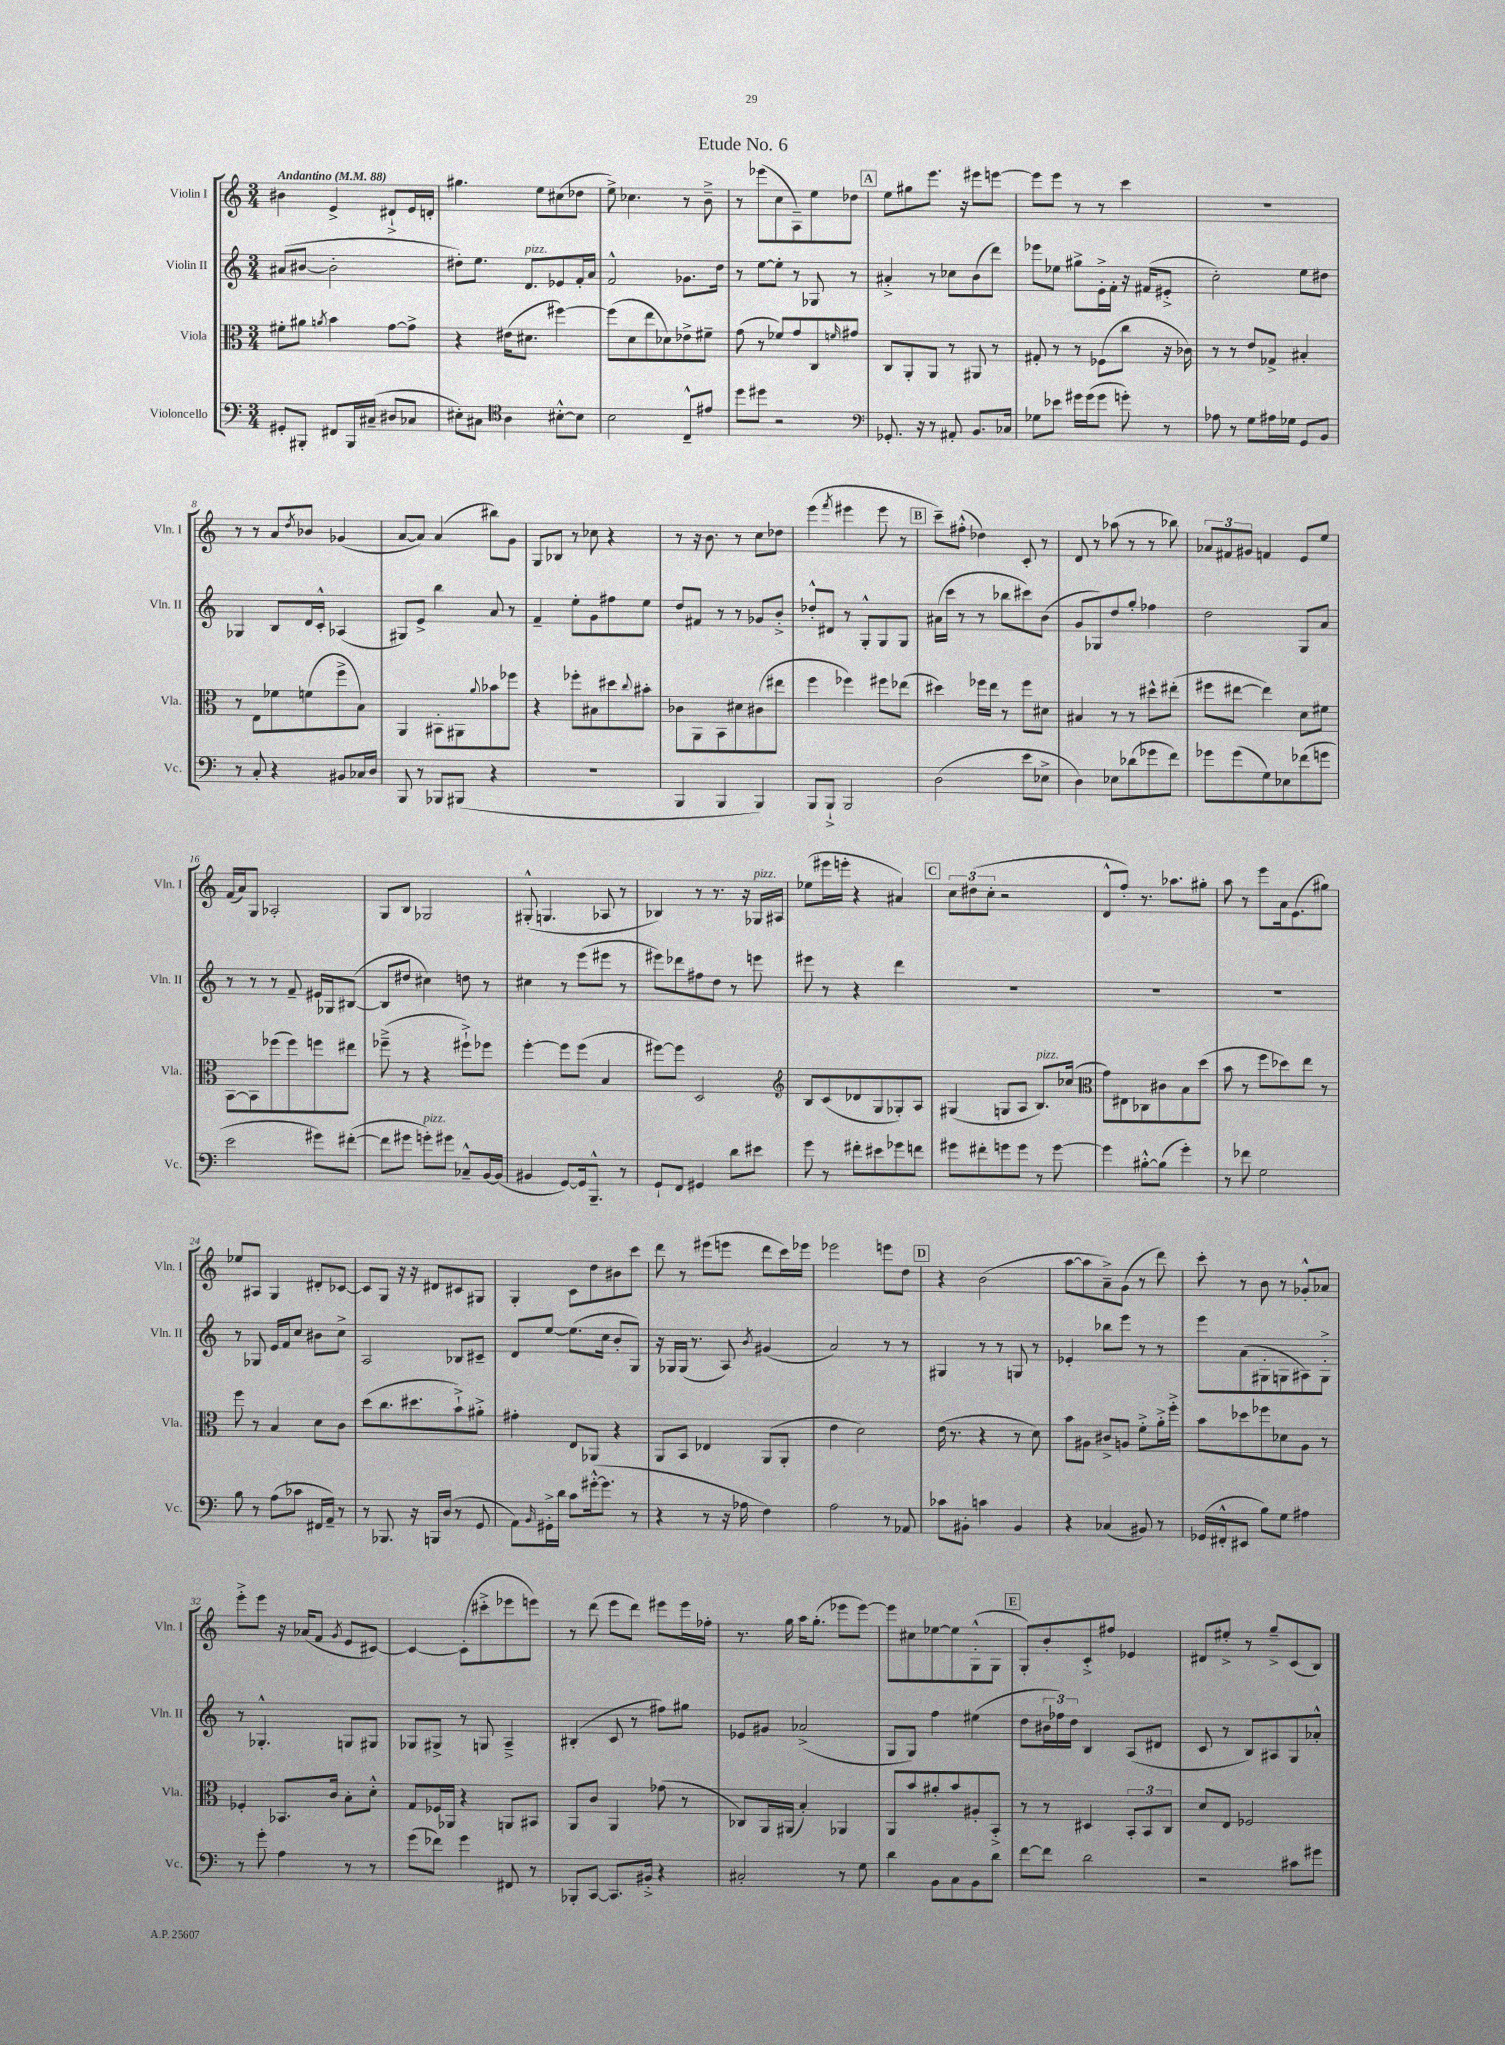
\header { title = "Etude No. 6" }
<<
\new StaffGroup <<
\new Staff = "s0" \with { instrumentName = "Violin I" shortInstrumentName = "Vln. I" } {
    \clef treble \key c \major \numericTimeSignature \time 3/4 \tempo "Andantino" 4 = 88
    bis'4 e'4-> dis'8-!-> e'16 d'16-. |
    gis''4. e''8 cis''8( des''8 |
    e''8->) ces''4. r8 b'8---> |
    r8 ees'''8( c''8 a8--) e''8 des''8 |
    \mark \markup { \box "A" } e''8 gis''8 e'''8. r16 eis'''8 e'''8~ |
    e'''8 e'''8 r8 r8 c'''4 |
    R2. |
    r8 r8 a'8 \acciaccatura { d''8 } bes'8 ges'4( |
    a'8~ a'8) a'4( bis''8) g'8 |
    g8 bes8 r8 ces''8 r4 |
    r8 r16 b'8. r8 c''8 des''8 |
    e'''4( \acciaccatura { f'''8 } eis'''4 eis'''8 r8 |
    \mark \markup { \box "B" } c'''8--) fis''8-.-^( des''4) c'8-. r8 |
    d'8 r8 aes''8( r8 r8 bes''8) |
    \tuplet 3/2 { aes'8 fis'8 gis'8 } f'4 e'8 e''8 |
    f'16( a'16) g8 aes2-. |
    g8 b8 ges2 |
    gis8-.-^( g4. aes8 r8 |
    bes4) r8 r8. r16 ges16^\markup { \italic "pizz." } ais16 |
    ees''8( eis'''16 e'''16-. r4 ais'4) |
    \mark \markup { \box "C" } \tuplet 3/2 { c''8 dis''8( c''8-. } r2 |
    d'8-^ f''8-.) r8. aes''8. gis''8-. |
    a''8 r8 e'''8 a'16 e'8.( gis''8) |
    ees''8 ais8 g4 dis'8-. ces'8~ |
    ces'8 g8 r16 r16 dis'8 cis'8 gis8 |
    g4-. c'8 d''8 bis'8 c'''8 |
    d'''8 r8 eis'''8( e'''8 d'''8 c'''16) ees'''16 |
    ees'''2 e'''8 d''8 |
    \mark \markup { \box "D" } r4 b'2( |
    a''8~ a''8 a'8--->) g'8( r8 d'''8) |
    c'''8-. r8 b'8 r8 ges'8-.-^ aes'8 |
    e'''8-.-> e'''8 r16 aes'16( f'8 \acciaccatura { g'8 } e'8 cis'8~) |
    cis'4~ cis'8-.( cis'''8-.-> ees'''8 e'''8) |
    r8 d'''8( e'''8 d'''8) eis'''8 eis'''16 fes''16-. |
    r8. g''16 a''16 g''8.-.( ees'''8 ees'''8~) |
    ees'''8 cis''8 ees''8~ ees''8 g8-.-^( g8 |
    \mark \markup { \box "E" } g8-.) b'8-. c'8-.-> fis''8 ees'4 |
    dis'8 eis''8-.-> r8 g''8---> c'8( b8) \bar "|." |
}
\new Staff = "s1" \with { instrumentName = "Violin II" shortInstrumentName = "Vln. II" } {
    \clef treble \key c \major \numericTimeSignature \time 3/4
    ais'8( bis'8~ bis'2-. |
    dis''8-.) e''8. d'8.^\markup { \italic "pizz." } ees'8 f'16-. a'16 |
    f'2-^ ges'8. d''16 |
    r8 e''8~ e''8-. r8 ges8 r8 |
    \mark \markup { \box "A" } ais'4-.-> r8 ces''8 b'8( d'''8) |
    ees'''8 ees''8 gis''8-> e'16-.-> f'16-. r16 fis'16( eis'8-.-> |
    c''2-.) e''8 dis''8 |
    ges4 b8 d'16 c'16-.-^ aes4( |
    gis8) e'8-> b''4 a'8 r8 |
    f'4-- e''8-. g'8 fis''8 e''8 |
    d''8 fis'8 r8 r8 ges'8 b'8-.-> |
    des''8-.-^ dis'8 r8 g8-.-^ g8 g8 |
    \mark \markup { \box "B" } ais'16( c'''16 r8 r8 bes''8 cis'''8) b'8( |
    g'8 ges8) d''8 g''8-. fes''4 |
    d''2 g8 a'8 |
    r8 r8 r8 f'8-- eis'16 ges16 bis8~( |
    bis8 dis''8 cis''4) d''8 r8 |
    cis''4 r8 e'''8( eis'''8 r8 |
    eis'''8) des'''8 fis''8 d''8 r8 e'''8 |
    eis'''8 r8 r4 d'''4 |
    \mark \markup { \box "C" } R2. |
    R2. |
    R2. |
    r8 ges8 e'16 f'16 c''8 bis'8 c''8-> |
    a2 bes8 cis'8-- |
    d'8 e''8~ e''8.( c''16 b'8-. g8) |
    r16 ges16 ges16( r8. a8) \acciaccatura { b'8 } gis'4( |
    a'2) r8 r8 |
    \mark \markup { \box "D" } gis4 r8 r8 g8 r8 |
    ees'4-. bes''8 e'''8 r8 r8 |
    e'''8 a'8( gis8-. g8 ais8) g8-.-> |
    r8 ges4.-.-^ g8 gis8 |
    ges8 gis8-> r8 g8 a4---> |
    bis4-.( c'8 r8 fis''8) gis''8 |
    ees'8 gis'8 aes'2->( |
    g8 g8) f''4 eis''4( |
    \mark \markup { \box "E" } d''8 \tuplet 3/2 { bis'16 fes''16) d''16 } b4 a8( dis'8 |
    c'8 r8 b8) ais8 g8 aes'8-.-^ \bar "|." |
}
\new Staff = "s2" \with { instrumentName = "Viola" shortInstrumentName = "Vla." } {
    \clef alto \key c \major \numericTimeSignature \time 3/4
    fis'8-. ais'8 \acciaccatura { a'8 } b'4 g'8~ g'8-> |
    r4 eis'16( dis'8. fis''4~) |
    fis''8( d'8 e''8 des'8) ees'8-> fis'8-- |
    g'8( r8 fes'8) g'8 c8 \grace { f'16 } gis'8 |
    \mark \markup { \box "A" } c8 a,8-. a,8 r8 ais,8 r8 |
    gis8-. r8 r8 fes8( c''8 r16 ces'16) |
    r8 r8 e'8 ges8-> bis4-. |
    r8 e8 fes'8 f'8( f''8-> b8) |
    a,4 bis,8-. ais,8 \appoggiatura { a'8 } bes'8 fes''8 |
    r4 fes''8-. bis8 dis''8 \appoggiatura { c''8 } bis'8-. |
    ces'8 a,8 b,8 dis'8 cis'8( eis''8 |
    f''4 fes''4) fis''8 ees''8( |
    \mark \markup { \box "B" } dis''4) fes''16 e''16 r8 fes''8 dis'8 |
    bis4 r8 r8 dis''8-^ eis''8-.( |
    fis''8 eis''8~ eis''4) d'8 fis'8 |
    b,8~ b,8 fes''8( fes''8) f''8 eis''8 |
    fes''8--->( r8 r4 fis''8-!->) fes''8 |
    f''4~-. f''8 f''8( b4 |
    fis''8~) fis''8 d2 |
    \clef treble b8 c'8( des'8 g8 ges8-.) a8 |
    \mark \markup { \box "C" } gis4( g8 a8 b8.^\markup { \italic "pizz." }) ces''16( |
    \clef alto g'8) eis8 ces8 cis'8 b8 d''8( |
    b'8 r8 f''8 des''8) e''8 r8 |
    f''8 r8 b4 d'8 c'8 |
    d''8( c''8. dis''8. b'8-!->) ais'8-.-> |
    gis'4-. e8 aes,8 r4 |
    a,8 b,8 ees4 a,8( a,8-. |
    e'4 d'2) |
    \mark \markup { \box "D" } e'16( r8. r4 r8 d'8) |
    b'8 ais8 cis'8-> a8 f'8-.-> a'16-.-> f''16-.-> |
    b'8 des''8 fes''8 des'8 a8 r8 |
    fes4-. bes,8. c'16 b8-. d'8-.-^ |
    g8 fes16 aes,16 r4 a,8 bis,8 |
    a,8 c'8 a,4 ges'8( r8 |
    ces8) a,16 ais,16( b4-.) aes,4 |
    a,8 b'8 ais'8-. b'8 ais8-. b,8-.-> |
    \mark \markup { \box "E" } r8 r8 dis4 \tuplet 3/2 { b,8-. b,8 c8 } |
    d'8 e8 fes2 \bar "|." |
}
\new Staff = "s3" \with { instrumentName = "Violoncello" shortInstrumentName = "Vc." } {
    \clef bass \key c \major \numericTimeSignature \time 3/4
    gis,8-. bis,,8-. fis,8 bis,,16 cis16--( dis8 ces8 |
    eis8-.) cis8 \clef tenor a4 bis8~-.-^ bis8 |
    b2 c8---^ eis'8 |
    d''8 dis''8 r2 |
    \mark \markup { \box "A" } \clef bass ges,8.-. r16 r8 ais,8-. b,8. ces16 |
    ges8 ees'8 gis'16 gis'16( gis'8 g'8-.) r8 |
    aes8 r8 g8 ais16 ges16 g,8 b,8 |
    r8 c8-. r4 bis,8 ces16 d16 |
    b,,8 r8 bes,,8 bis,,8( r4 |
    R2. |
    b,,4 b,,4 b,,4) |
    b,,8 b,,8-!-> b,,2 |
    \mark \markup { \box "B" } d2( e'8 ees8-> |
    d4) ees8 des'8( ges'8 f'8) |
    ges'8 ges'8( g8) ees8 fes'8( g'8 |
    e'2 gis'8) fis'8~-.( |
    fis'8 gis'8 g'8-.^\markup { \italic "pizz." }) gis'8 ces8---^ b,16~ b,16( |
    bis,4 g,8~) g,16 b,,8.---^ r8 |
    g,8-! f,8 gis,4 d'8 eis'8 |
    g'8 r8 fis'8-. eis'8 ges'8 f'8 |
    \mark \markup { \box "C" } gis'8 fis'8-. g'8 g'8 r8 g'8~ |
    g'4 bis8~-.-^ bis8( g'4-.) |
    r8 fes'8 g2 |
    b8 r8 a8( ces'8 fis,16 a,16--) r8 |
    r8 bes,,8. r16 b,,16 d16( r8 g,8 |
    a,8) \grace { b,16 } gis,16-.-> d'16 c'8 gis'16~-.-^( gis'8. r8 |
    r4 r8 r16 aes16 f4) |
    a2 r8 aes,8 |
    \mark \markup { \box "D" } ces'8 bis,8-. c'4 bis,4 |
    r4 ces4( bis,8) r8 |
    ges,16( fis,16-.-^ eis,8 b8) g8 ais4 |
    r8 g'8-. a4 r8 r8 |
    g'8( fes'8) g'4 fis,8 r8 |
    bes,,8-. c,8~ c,8. bis,16-.-> r4 |
    cis2-. r8 g8 |
    d'4 b,8 c8 b,8 d'8 |
    \mark \markup { \box "E" } f'8~ f'8 d'2 |
    r2 cis'8 gis'8 \bar "|." |
}
>>
>>
